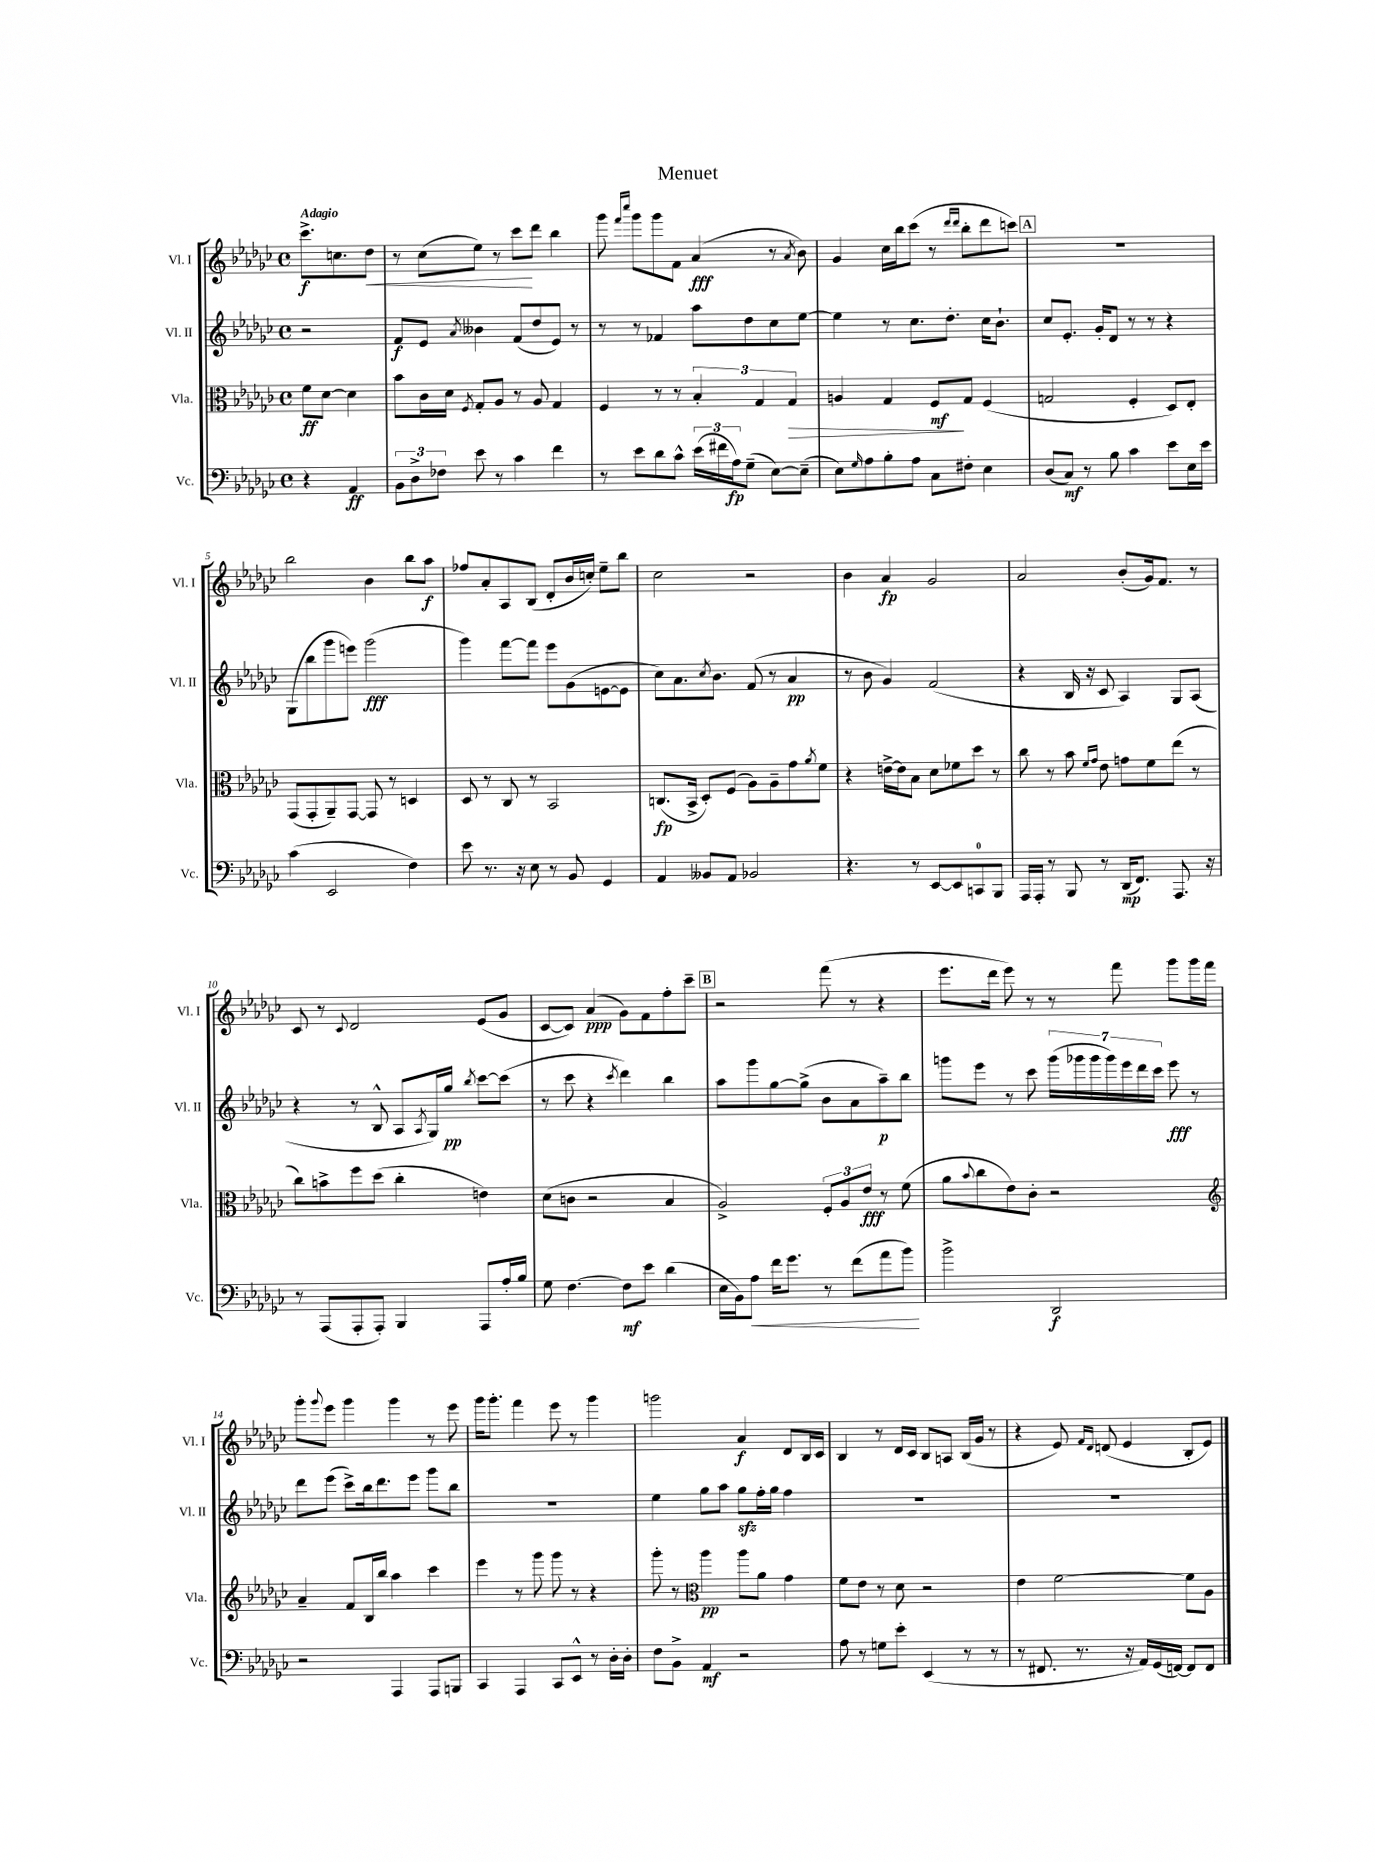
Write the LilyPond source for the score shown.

\header { title = "Menuet" }
<<
\new StaffGroup <<
\new Staff = "s0" \with { instrumentName = "Vl. I" shortInstrumentName = "Vl. I" } {
    \clef treble \key ges \major \defaultTimeSignature \time 4/4 \partial 2 \tempo "Adagio"
    ces'''8.->\f c''8. des''8\< |
    r8 ces''8( ees''8) r8 ces'''8\! des'''8 bes''4 |
    ges'''8 \grace { f'''16 ces''''16 } ges'''8 ges'''8 f'8 aes'4\fff( r8 \acciaccatura { aes'8 } bes'8) |
    ges'4 ces''16 bes''16 ces'''8( r8 \grace { des'''16 des'''16 } bes''8-. des'''8 c'''8) |
    \mark \markup { \box "A" } R1 |
    bes''2 bes'4 bes''8 aes''8\f |
    fes''8 aes'8-. aes8 bes8( des'8-. bes'16 c''16-.) ees''8-- bes''8 |
    ces''2 r2 |
    bes'4 aes'4\fp ges'2 |
    aes'2 bes'8-.( ges'16) f'8. r8 |
    ces'8 r8 \appoggiatura { ces'8 } des'2 ees'8( ges'8 |
    ces'8~ ces'8) aes'4\ppp( ges'8) f'8 f''8-. ces'''8-- |
    \mark \markup { \box "B" } r2 f'''8( r8 r4 |
    ees'''8. des'''16 ees'''8) r8 r8 f'''8 ges'''8 ges'''16 f'''16 |
    ges'''8-. \appoggiatura { ges'''8 } ees'''8 ges'''4 ges'''4 r8 ees'''8 |
    ges'''16 ges'''8.-. f'''4 ees'''8 r8 ges'''4 |
    g'''2 aes'4\f des'8 bes16 ces'16 |
    bes4 r8 des'16 ces'16 bes8 a8 bes16( ges'16 r8 |
    r4 ees'8) \grace { f'16 des'16 } d'8( ees'4 bes8-. ees'8) \bar "|." |
}
\new Staff = "s1" \with { instrumentName = "Vl. II" shortInstrumentName = "Vl. II" } {
    \clef treble \key ges \major \defaultTimeSignature \time 4/4 \partial 2
    r2 |
    f'8\f ees'8 \acciaccatura { aes'8 } beses'4 f'8( des''8 ees'8) r8 |
    r8 r8 fes'4 aes''8 des''8 ces''8 ees''8~ |
    ees''4 r8 ces''8. des''8.-. ces''16 bes'8.-! |
    \mark \markup { \box "A" } ces''8 ees'8.-. ges'16-. des'8 r8 r8 r4 |
    ges8( bes''8 ges'''8 e'''8) ges'''2\fff( |
    ges'''4) f'''8~ f'''8 ees'''8 ges'8( e'8~ e'8 |
    ces''8) aes'8. \acciaccatura { ces''8 } bes'8. f'8( r8 aes'4\pp |
    r8 bes'8 ges'4) f'2( |
    r4 bes16 r16 ces'8 aes4) ges8 aes8( |
    r4 r8 bes8-^ aes8 \acciaccatura { aes8 } ges16) ges''16\pp \acciaccatura { bes''8 } ces'''8~ ces'''8( |
    r8 ces'''8 r4 \acciaccatura { ces'''8 } des'''4) bes''4 |
    \mark \markup { \box "B" } aes''8 ges'''8 ges''8~ ges''8->( bes'8 aes'8 aes''8--\p) bes''8 |
    g'''8 ees'''8 r8 ces'''8 \tuplet 7/4 { g'''16( ges'''16 ges'''16 ges'''16) ees'''16 des'''16 ces'''16 } ees'''8\fff r8 |
    des'''8 ees'''8( ces'''8->) bes''16 des'''8. ees'''8 ges'''8 bes''8 |
    R1 |
    ees''4 ges''8 aes''8 ges''8\sfz f''16-. ges''16 f''4 |
    R1 |
    R1 \bar "|." |
}
\new Staff = "s2" \with { instrumentName = "Vla." shortInstrumentName = "Vla." } {
    \clef alto \key ges \major \defaultTimeSignature \time 4/4 \partial 2
    f'8\ff des'8~ des'4 |
    bes'8 ces'16 des'16 \acciaccatura { f8 } ges8-. aes8 r8 aes8 ges4 |
    f4 r8 r8 \tuplet 3/2 { bes4-. ges4 ges4\> } |
    a4 ges4 f8\mf\! ges8 f4( |
    \mark \markup { \box "A" } g2 f4-. des8) ees8-. |
    ges,8( ges,8-. aes,8--) ges,8~ ges,8 r8 d4 |
    des8 r8 ces8 r8 bes,2 |
    c8.\fp( bes,16-> des8-.) f8( aes8) aes8-- ges'8 \acciaccatura { aes'8 } f'8 |
    r4 e'16~-> e'16 bes8 des'8 fes'8 des''8 r8 |
    ces''8 r8 bes'8 \grace { f'16 ges'16 } ees'8 g'8 f'8 ees''8( r8 |
    ces''8) b'8-> f''8 des''8( ces''4-. e'4) |
    des'8( c'8 r2 bes4 |
    \mark \markup { \box "B" } aes2->) \tuplet 3/2 { f8-. aes8 ees'8\fff } r8 f'8( |
    aes'8 \appoggiatura { bes'8 } ces''8 ees'8) ces'8-. r2 |
    \clef treble aes'4-- f'8 bes16 bes''16 aes''4 ces'''4 |
    ees'''4 r8 ges'''8 ges'''8 r8 r4 |
    ges'''8-. r8 \clef alto aes''4\pp aes''8 aes'8 ges'4 |
    f'8 ees'8 r8 des'8 r2 |
    ees'4 f'2~ f'8 aes8 \bar "|." |
}
\new Staff = "s3" \with { instrumentName = "Vc." shortInstrumentName = "Vc." } {
    \clef bass \key ges \major \defaultTimeSignature \time 4/4 \partial 2
    r4 aes,4\ff |
    \tuplet 3/2 { bes,8 des8-> fes8 } ees'8 r8 ces'4 f'4 |
    r8 ees'8 des'8 ces'8-^ \tuplet 3/2 { ees'16( fis'16 aes16\fp) } ges8--( ees8~) ees8--( |
    ees8) \grace { ges16 } aes8 bes8-. aes8 ces8 fis8-. ees4 |
    \mark \markup { \box "A" } des8( ces8\mf) r8 bes8 ces'4 ees'8 ees16 ees'16 |
    ces'4( ees,2 f4) |
    ees'8 r8. r16 ees8 r8 bes,8 ges,4 |
    aes,4 beses,8 aes,8 bes,2 |
    r4. r8 ees,8~ ees,8 c,8-0 bes,,8 |
    aes,,16 aes,,16-. r8 bes,,8 r8 des,16\mp( f,8.) aes,,8. r16 |
    r8 aes,,8( aes,,8-. aes,,8-.) bes,,4 aes,,8 aes16-. bes16 |
    ges8 f4.~ f8\mf ees'8 des'4( |
    \mark \markup { \box "B" } ees16 bes,16) aes8\< f'16 ges'8. r8 f'8( aes'8 bes'8\!) |
    bes'2-> des,2\f |
    r2 aes,,4 aes,,8 b,,8 |
    ces,4 aes,,4 ces,8 ees,8-^ r8 des16-. des16-. |
    f8 bes,8-> aes,4\mf r2 |
    aes8 r8 g8 ees'8-. ees,4( r8 r8 |
    r8 fis,8. r8. r16 aes,16) ges,16( f,16~) f,8 f,8 \bar "|." |
}
>>
>>
